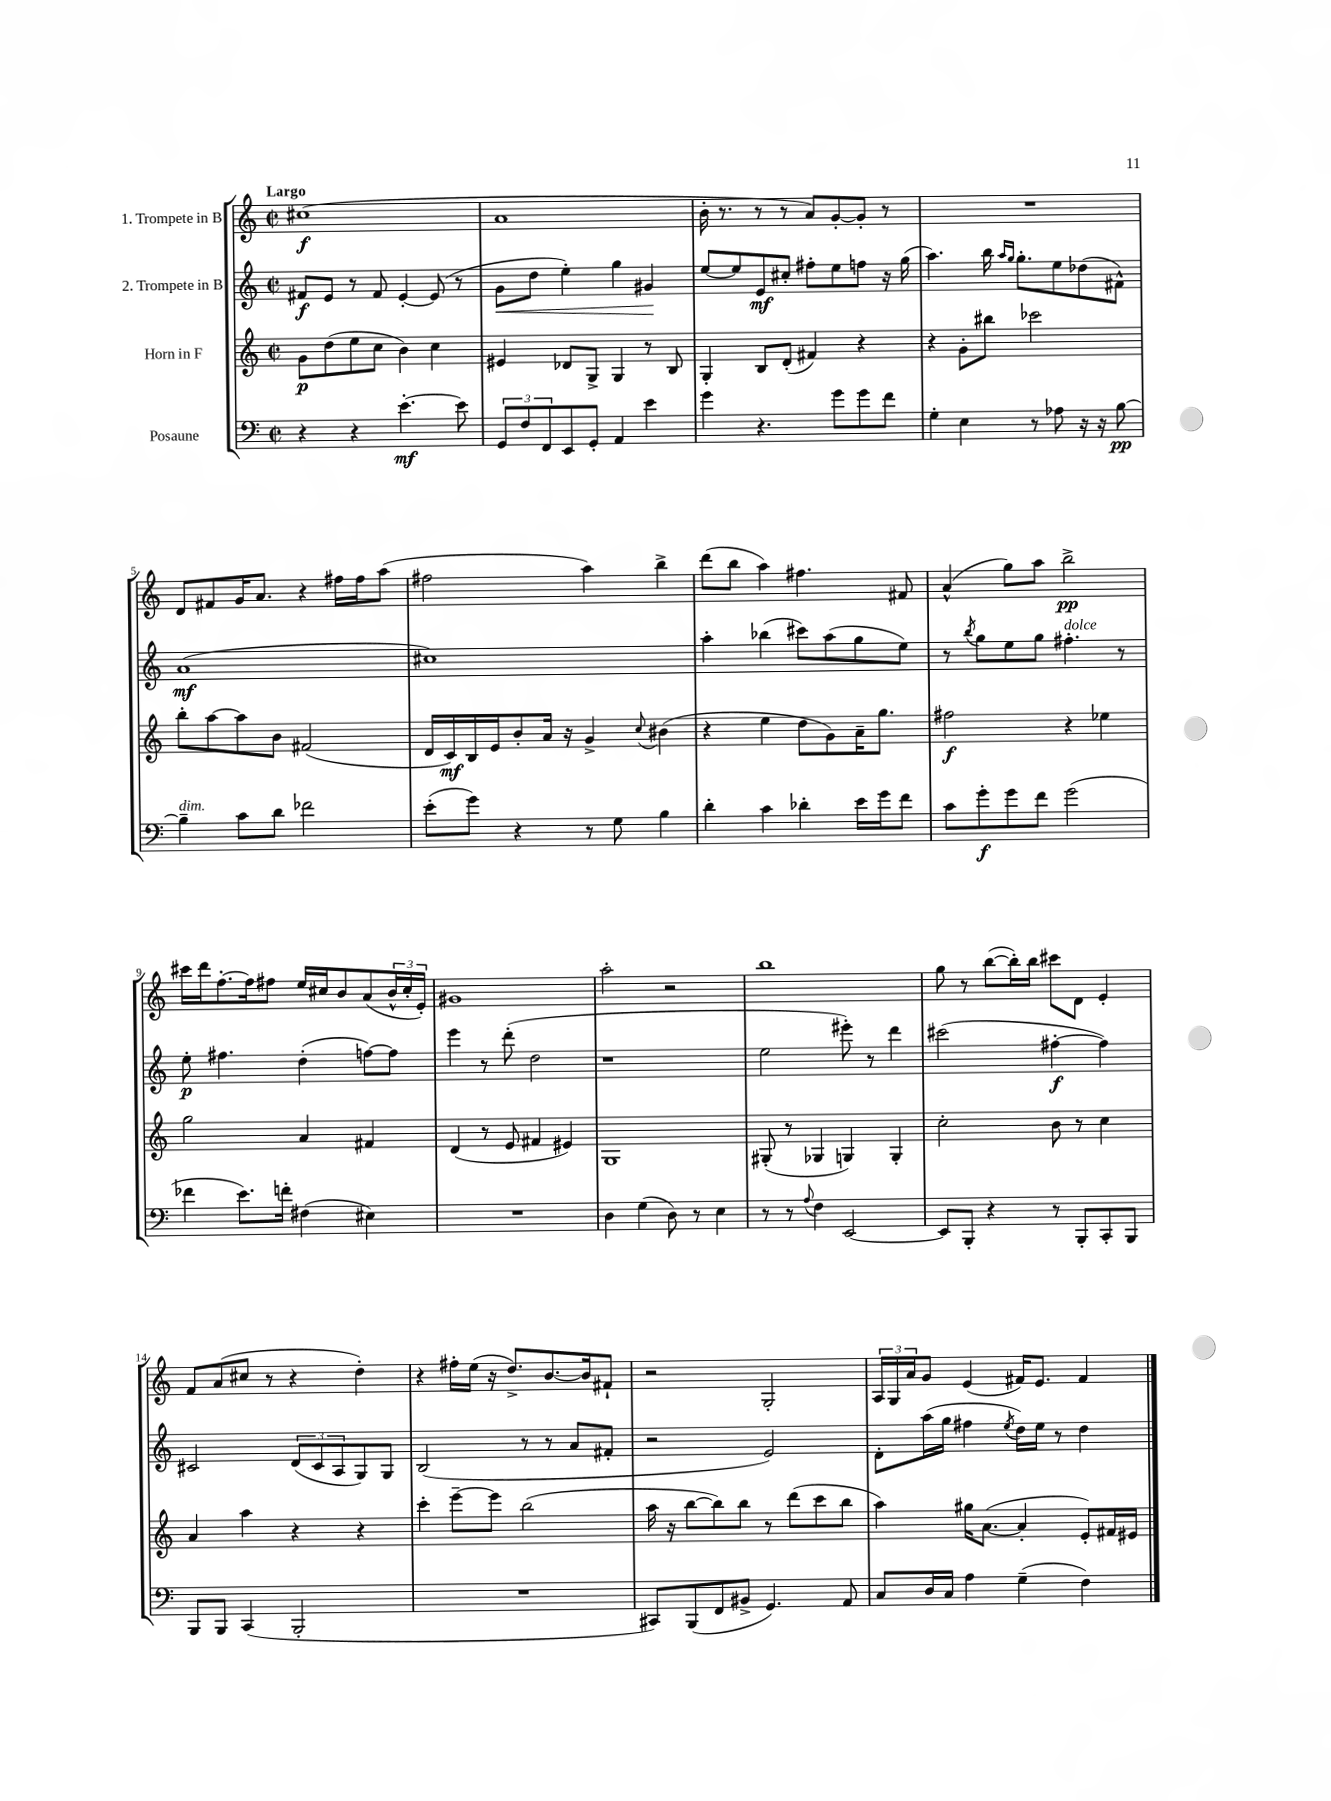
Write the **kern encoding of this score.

**kern	**dynam	**kern	**dynam	**kern	**dynam	**kern	**dynam
*part4	*part4	*part3	*part3	*part2	*part2	*part1	*part1
*staff4	*staff4	*staff3	*staff3	*staff2	*staff2	*staff1	*staff1
*I"Posaune	*	*I"Horn in F	*	*I"2. Trompete in B	*	*I"1. Trompete in B	*
*clefF4	*	*clefG2	*	*clefG2	*	*clefG2	*
*k[]	*	*k[]	*	*k[]	*	*k[]	*
*M2/2	*	*M2/2	*	*M2/2	*	*M2/2	*
*met(c|)	*	*met(c|)	*	*met(c|)	*	*met(c|)	*
=1	=1	=1	=1	=1	=1	=1	=1
!	!	!	!	!	!	!LO:TX:a:B:t=Largo	!
4r	.	8g\L	p	8f#X/L	f	(1cc#X	f
.	.	(8dd\	.	8e/J	.	.	.
4r	.	8ee\	.	8r	.	.	.
.	.	8cc\J	.	8f#/	.	.	.
[4.e'\	mf	4b\)	.	[4e'/	.	.	.
.	.	4cc\	.	(8e/]	.	.	.
8e\]	.	.	.	8r	.	.	.
=2	=2	=2	=2	=2	=2	=2	=2
!	!	!	!	!	!LO:HP:b	!	!
12GG/L	.	4e#X/	.	8g\L	<	1a	.
12F/	.	.	.	.	.	.	.
.	.	.	.	8dd\J	.	.	.
12FF/	.	.	.	.	.	.	.
8EE/	.	8d-X/L	.	4ee'\)	.	.	.
8GG'/J	.	8G^/J	.	.	.	.	.
4AA/	.	4G/	.	4gg\	.	.	.
4e\	.	8r	.	4g#X/	.	.	.
.	.	8B/	.	.	.	.	.
.	.	.	.	.	[	.	.
=3	=3	=3	=3	=3	=3	=3	=3
4g\	.	4G'/	.	[8ee/L	.	16b'\	.
.	.	.	.	.	.	8.r	.
.	.	.	.	8ee/]	.	.	.
4.r	.	8B/L	.	8e/	mf	8r	.
.	.	(8d'/J	.	8cc#X'/J	.	8r	.
.	.	4f#X/)	.	8ff#X'\L	.	8a/L)	.
8g\L	.	.	.	8ee\	.	[8g'/	.
8g\	.	4r	.	8ffn\J	.	8g'/J]	.
8f\J	.	.	.	16r	.	8r	.
.	.	.	.	(16gg\	.	.	.
=4	=4	=4	=4	=4	=4	=4	=4
4G'\	.	4r	.	4.aa\)	.	1r	.
4E\	.	8g'\L	.	.	.	.	.
.	.	8bb#X\J	.	16bb\	.	.	.
.	.	.	.	16qqaa/LL	.	.	.
.	.	.	.	16qqgg/JJ	.	.	.
.	.	.	.	8.gg'\L	.	.	.
8r	.	2ccc-X\	.	.	.	.	.
8A-X\	.	.	.	8ee\	.	.	.
16r	.	.	.	(8dd-X\	.	.	.
16r	.	.	.	.	.	.	.
[8B\	pp	.	.	8f#X^^\J)	.	.	.
!!LO:LB:g=z
=5	=5	=5	=5	=5	=5	=5	=5
!LO:TX:a:i:t=dim.	!	!	!	!	!	!	!
4B~\]	.	8bb'\L	.	(1a	mf	8d/L	.
.	.	[8aa\	.	.	.	8f#X/	.
8c\L	.	8aa\]	.	.	.	16g/K	.
.	.	.	.	.	.	8.a/J	.
8d\J	.	8b\J	.	.	.	.	.
2f-X\	.	(2f#X/	.	.	.	4r	.
.	.	.	.	.	.	16ff#X\LL	.
.	.	.	.	.	.	16ff#\J	.
.	.	.	.	.	.	(8aa\J	.
=6	=6	=6	=6	=6	=6	=6	=6
(8e'\L	.	16d/LL	.	1cc#X)	.	2ff#X\	.
.	.	16c/)	mf	.	.	.	.
8g\J)	.	16B/	.	.	.	.	.
.	.	16e/J	.	.	.	.	.
4r	.	8b'/	.	.	.	.	.
.	.	16a/Jk	.	.	.	.	.
.	.	16r	.	.	.	.	.
8r	.	4g^/	.	.	.	4aa\)	.
8G\	.	.	.	.	.	.	.
.	.	8qqcc/	.	.	.	.	.
4B\	.	(4b#X\	.	.	.	4bb^\	.
=7	=7	=7	=7	=7	=7	=7	=7
4d'\	.	4r	.	4aa'\	.	(8ddd\L	.
.	.	.	.	.	.	8bb\J	.
4c\	.	4ee\	.	(4bb-X\	.	4aa\)	.
4d-X'\	.	8dd\L	.	8ccc#X\L)	.	4.ff#X\	.
.	.	8g\)	.	(8aa\	.	.	.
16e\LL	.	16a~\K	.	8gg\	.	.	.
16g\J	.	8.gg\J	.	.	.	.	.
8f\J	.	.	.	8ee\J)	.	8f#X/	.
=8	=8	=8	=8	=8	=8	=8	=8
8c\L	.	2ff#X\	f	8r	.	(4a^^/	.
.	.	.	.	8qbb/	.	.	.
8g'\	f	.	.	8gg\L	.	.	.
8g\	.	.	.	8ee\	.	8gg\L)	.
8f\J	.	.	.	8gg\J	.	8aa\J	.
!	!	!	!	!LO:TX:a:i:t=dolce	!	!	!
(2g\	.	4r	.	4.ff#X'\	.	2bb^\	pp
.	.	4ee-X\	.	.	.	.	.
.	.	.	.	8r	.	.	.
!!LO:LB:g=z
=9	=9	=9	=9	=9	=9	=9	=9
4f-X\	.	2gg\	.	8ee'\	p	16ccc#X\LL	.
.	.	.	.	.	.	16ddd\J	.
.	.	.	.	4.ff#X\	.	[8.ff'\	.
8.e\L)	.	.	.	.	.	.	.
.	.	.	.	.	.	16ff\k]	.
.	.	.	.	.	.	8ff#X\J	.
16fn'\Jk	.	.	.	.	.	.	.
(4F#X\	.	4a/	.	(4dd'\	.	16ee/LL	.
.	.	.	.	.	.	16cc#X/J	.
.	.	.	.	.	.	8b/	.
4E#X\)	.	4f#X/	.	[8ffn\L)	.	(8a/	.
.	.	.	.	8ff\J]	.	24b^^/L	.
.	.	.	.	.	.	24cc#'/	.
.	.	.	.	.	.	24e'/JJ)	.
=10	=10	=10	=10	=10	=10	=10	=10
1r	.	(4d/	.	4eee\	.	1g#X	.
.	.	8r	.	8r	.	.	.
.	.	8e/	.	(8ddd'\	.	.	.
.	.	4f#X/	.	2dd\	.	.	.
.	.	4e#X/)	.	.	.	.	.
=11	=11	=11	=11	=11	=11	=11	=11
4D\	.	1G	.	1r	.	2aa'\	.
(4G\	.	.	.	.	.	.	.
8D\)	.	.	.	.	.	2r	.
8r	.	.	.	.	.	.	.
4E\	.	.	.	.	.	.	.
=12	=12	=12	=12	=12	=12	=12	=12
8r	.	(8G#X'/	.	2ee\	.	1bb	.
8r	.	8r	.	.	.	.	.
8qqA/	.	.	.	.	.	.	.
4F\	.	4G-X/	.	.	.	.	.
[2EE/	.	4Gn/)	.	8eee#X'\)	.	.	.
.	.	.	.	8r	.	.	.
.	.	4G'/	.	4ddd\	.	.	.
=13	=13	=13	=13	=13	=13	=13	=13
8EE/L]	.	2cc'\	.	(2ccc#X\	.	8gg\	.
8BBB'/J	.	.	.	.	.	8r	.
4r	.	.	.	.	.	([8bb\L	.
.	.	.	.	.	.	16bb'\L])	.
.	.	.	.	.	.	16bb\JJ	.
8r	.	8b\	.	[4ff#X'\	f	8ccc#X\L	.
8BBB'/L	.	8r	.	.	.	8d\J	.
8CC'/	.	4cc\	.	4ff#\])	.	4e'/	.
8BBB/J	.	.	.	.	.	.	.
!!LO:LB:g=z
=14	=14	=14	=14	=14	=14	=14	=14
8BBB/L	.	4a/	.	2c#X/	.	8f/L	.
8BBB/J	.	.	.	.	.	(8a/	.
(4CC/	.	4aa\	.	.	.	8cc#X/J	.
.	.	.	.	.	.	8r	.
2BBB'/	.	4r	.	(12d/L	.	4r	.
.	.	.	.	12c#/	.	.	.
.	.	.	.	12A/	.	.	.
.	.	4r	.	8G/)	.	4dd'\)	.
.	.	.	.	8G/J	.	.	.
=15	=15	=15	=15	=15	=15	=15	=15
1r	.	4ccc'\	.	(2B/	.	4r	.
.	.	[8eee~\L	.	.	.	16ff#X'\LL	.
.	.	.	.	.	.	(16ee\JJ	.
.	.	8eee\J]	.	.	.	16r	.
.	.	.	.	.	.	8.dd^/L)	.
.	.	(2bb\	.	8r	.	.	.
.	.	.	.	8r	.	[8.b/	.
.	.	.	.	8a/L	.	.	.
.	.	.	.	.	.	16b/k]	.
.	.	.	.	8f#X'/J	.	8f#X`/J	.
=16	=16	=16	=16	=16	=16	=16	=16
8CC#X/L)	.	16aa\	.	2r	.	2r	.
.	.	16r	.	.	.	.	.
(8BBB/	.	[8bb\L	.	.	.	.	.
8FF/	.	8bb\])	.	.	.	.	.
8BB#X^/J	.	8bb\J	.	.	.	.	.
4.GG/)	.	8r	.	2e/)	.	2G'/	.
.	.	(8ddd\L	.	.	.	.	.
.	.	8ccc\	.	.	.	.	.
8AA/	.	8bb\J	.	.	.	.	.
=17	=17	=17	=17	=17	=17	=17	=17
8C/L	.	4aa\)	.	8d'\L	.	24A/LL	.
.	.	.	.	.	.	24G/	.
.	.	.	.	.	.	24a/J	.
16D/L	.	.	.	(16aa\L	.	8g/J	.
16C/JJ	.	.	.	16gg\JJ	.	.	.
4A\	.	16gg#X\KL	.	4ff#X\	.	(4e/	.
.	.	([8.a\J	.	.	.	.	.
.	.	.	.	8qee/	.	.	.
(4G~\	.	4a'/]	.	16dd\LL)	.	16f#X/KL)	.
.	.	.	.	16ee\JJ	.	8.e/J	.
.	.	.	.	8r	.	.	.
4F\)	.	8e'/L)	.	4dd\	.	4f#/	.
.	.	16f#X/L	.	.	.	.	.
.	.	16e#X/JJ	.	.	.	.	.
==	==	==	==	==	==	==	==
*-	*-	*-	*-	*-	*-	*-	*-
